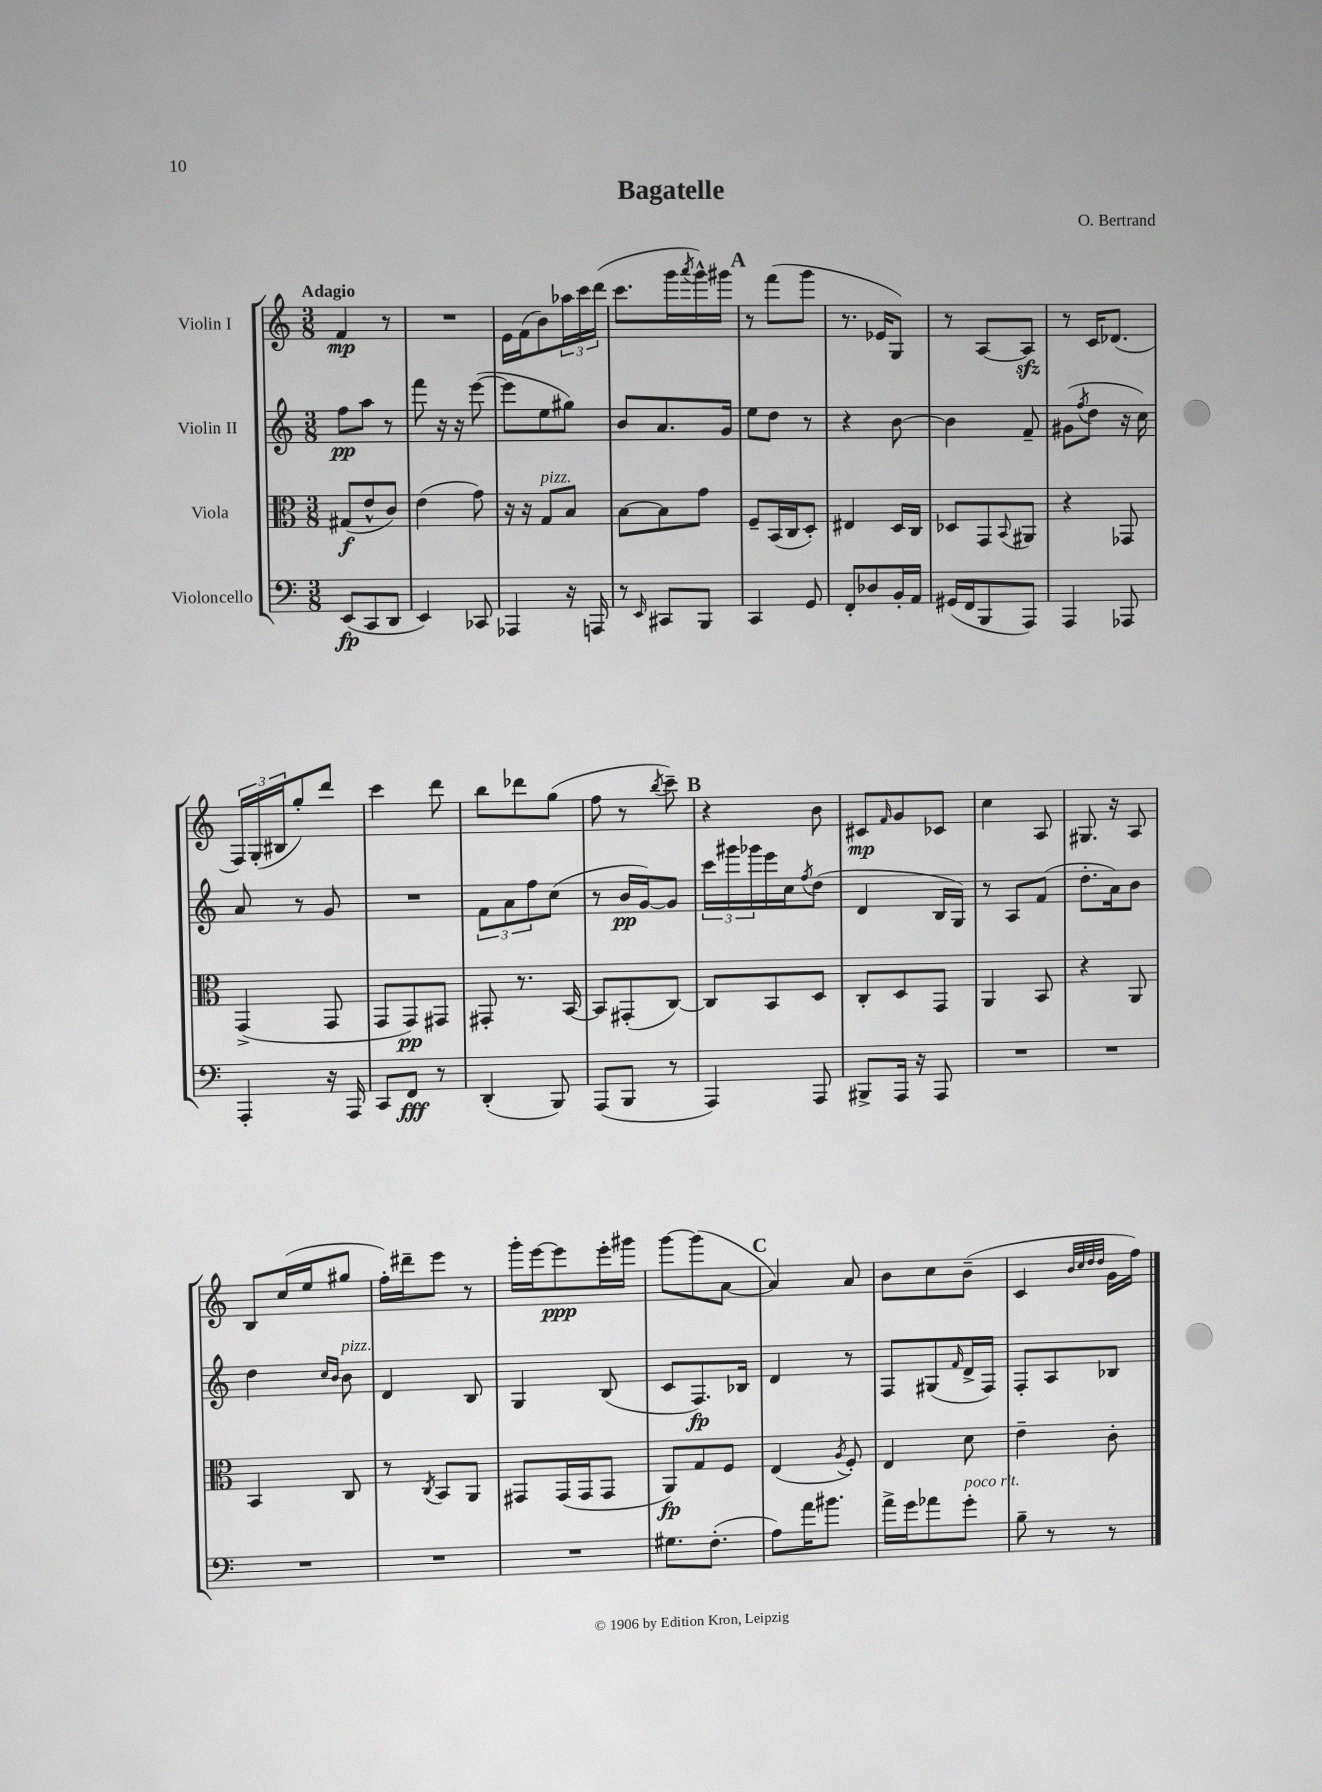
\header { title = "Bagatelle" composer = "O. Bertrand" }
<<
\new StaffGroup <<
\new Staff = "s0" \with { instrumentName = "Violin I" } {
    \clef treble \key c \major \numericTimeSignature \time 3/8 \tempo "Adagio"
    f'4\mp r8 |
    R4. |
    e'16 f'16( b'8) \tuplet 3/2 { aes''16 c'''16 d'''16( } |
    c'''8. g'''16 \acciaccatura { a'''8 } g'''16-^) gis'''16 |
    \mark \markup { \bold "A" } r8 f'''8( g'''8 |
    r8. ees'16 g8) |
    r8 a8~ a8\sfz |
    r8 c'16 des'8.( |
    \tuplet 3/2 { f16) g16-.( bis16 } g''8-.) d'''8 |
    c'''4 d'''8 |
    b''8 des'''8 g''8( |
    f''8 r8 \acciaccatura { b''8 } c'''8--) |
    \mark \markup { \bold "B" } r4 b'8 |
    cis'8\mp \grace { f'16 } g'8 ces'8 |
    c''4 a8 |
    gis8. r16 a8 |
    b8 c''16( e''16 gis''8 |
    f''16-.) dis'''16-- e'''8 r8 |
    g'''16-. e'''16~ e'''8\ppp e'''16-. gis'''16 |
    g'''8~ g'''8( a'8~ |
    \mark \markup { \bold "C" } a'4) a'8 |
    b'8 c''8 b'8--( |
    c'4 \grace { b'32 c''32 d''32 d''32 } g'16 f''16) \bar "|." |
}
\new Staff = "s1" \with { instrumentName = "Violin II" } {
    \clef treble \key c \major \numericTimeSignature \time 3/8
    f''8\pp a''8 r8 |
    f'''8 r16 r16 e'''8~( |
    e'''8 e''8 gis''8) |
    b'8 a'8. g'16 |
    \mark \markup { \bold "A" } e''8 d''8 r8 |
    r4 b'8~ |
    b'4 f'8-- |
    gis'8( \acciaccatura { f''8 } d''8 r16 c''16) |
    a'8 r8 g'8 |
    R4. |
    \tuplet 3/2 { f'8 a'8 f''8 } c''8( |
    r8 b'16\pp g'16~) g'8 |
    \mark \markup { \bold "B" } \tuplet 3/2 { c'''16 gis'''16 ges'''16 } e'''16 c''16 \acciaccatura { f''8 } d''8( |
    d'4 b16 g16) |
    r8 a8 f'8( |
    d''8.-. a'16) b'8 |
    d''4 \grace { c''16 b'16 } b'8^\markup { \italic "pizz." } |
    d'4 b8 |
    g4 b8( |
    c'8 f8.\fp) bes16 |
    \mark \markup { \bold "C" } d'4 r8 |
    f8 gis8( \grace { f'16 } d'16-> f16) |
    f8-. a8 bes8 \bar "|." |
}
\new Staff = "s2" \with { instrumentName = "Viola" } {
    \clef alto \key c \major \numericTimeSignature \time 3/8
    gis8\f( e'8-^ c'8) |
    e'4( g'8) |
    r16 r16 g8^\markup { \italic "pizz." } b8 |
    b8~ b8 g'8 |
    \mark \markup { \bold "A" } f8-- b,16( c16 d8-.) |
    eis4 d16 c16 |
    des8 g,8 \appoggiatura { b,8 } ais,8 |
    r4 ges,8 |
    g,4->( g,8 |
    g,8 g,8\pp) gis,8 |
    gis,8-. r8. b,16~ |
    b,8 gis,8-.( c8~) |
    \mark \markup { \bold "B" } c8 b,8 d8 |
    c8-. d8 g,8 |
    a,4 b,8 |
    r4 a,8 |
    b,4 c8 |
    r8 \acciaccatura { c8 } b,8 a,8 |
    gis,8 gis,16( gis,16 gis,8 |
    a,8\fp) g8 f8 |
    \mark \markup { \bold "C" } e4( \acciaccatura { a8 } f8-.) |
    e4 d'8 |
    e'4-- c'8-. \bar "|." |
}
\new Staff = "s3" \with { instrumentName = "Violoncello" } {
    \clef bass \key c \major \numericTimeSignature \time 3/8
    e,8\fp( c,8 d,8 |
    e,4) ces,8 |
    aes,,4 r16 a,,16 |
    r8 \grace { e,16 } cis,8 b,,8 |
    \mark \markup { \bold "A" } c,4 g,8 |
    f,8-. des8 b,16-. a,16 |
    gis,16( f,16 b,,8 a,,8) |
    a,,4 aes,,8 |
    a,,4-. r16 a,,16 |
    c,8 f,8\fff r8 |
    d,4-.( b,,8) |
    a,,8( b,,8 r8 |
    \mark \markup { \bold "B" } a,,4) a,,8 |
    bis,,8-> a,,16 r16 a,,8 |
    R4. |
    R4. |
    R4. |
    R4. |
    R4. |
    gis8. f8.-.( |
    \mark \markup { \bold "C" } a8) a'16 bis'8. |
    a'16-> g'16 aes'8 g'8-.^\markup { \italic "poco rit." } |
    b8-- r8 r8 \bar "|." |
}
>>
>>
\layout { \context { \Score \remove "Bar_number_engraver" } }
